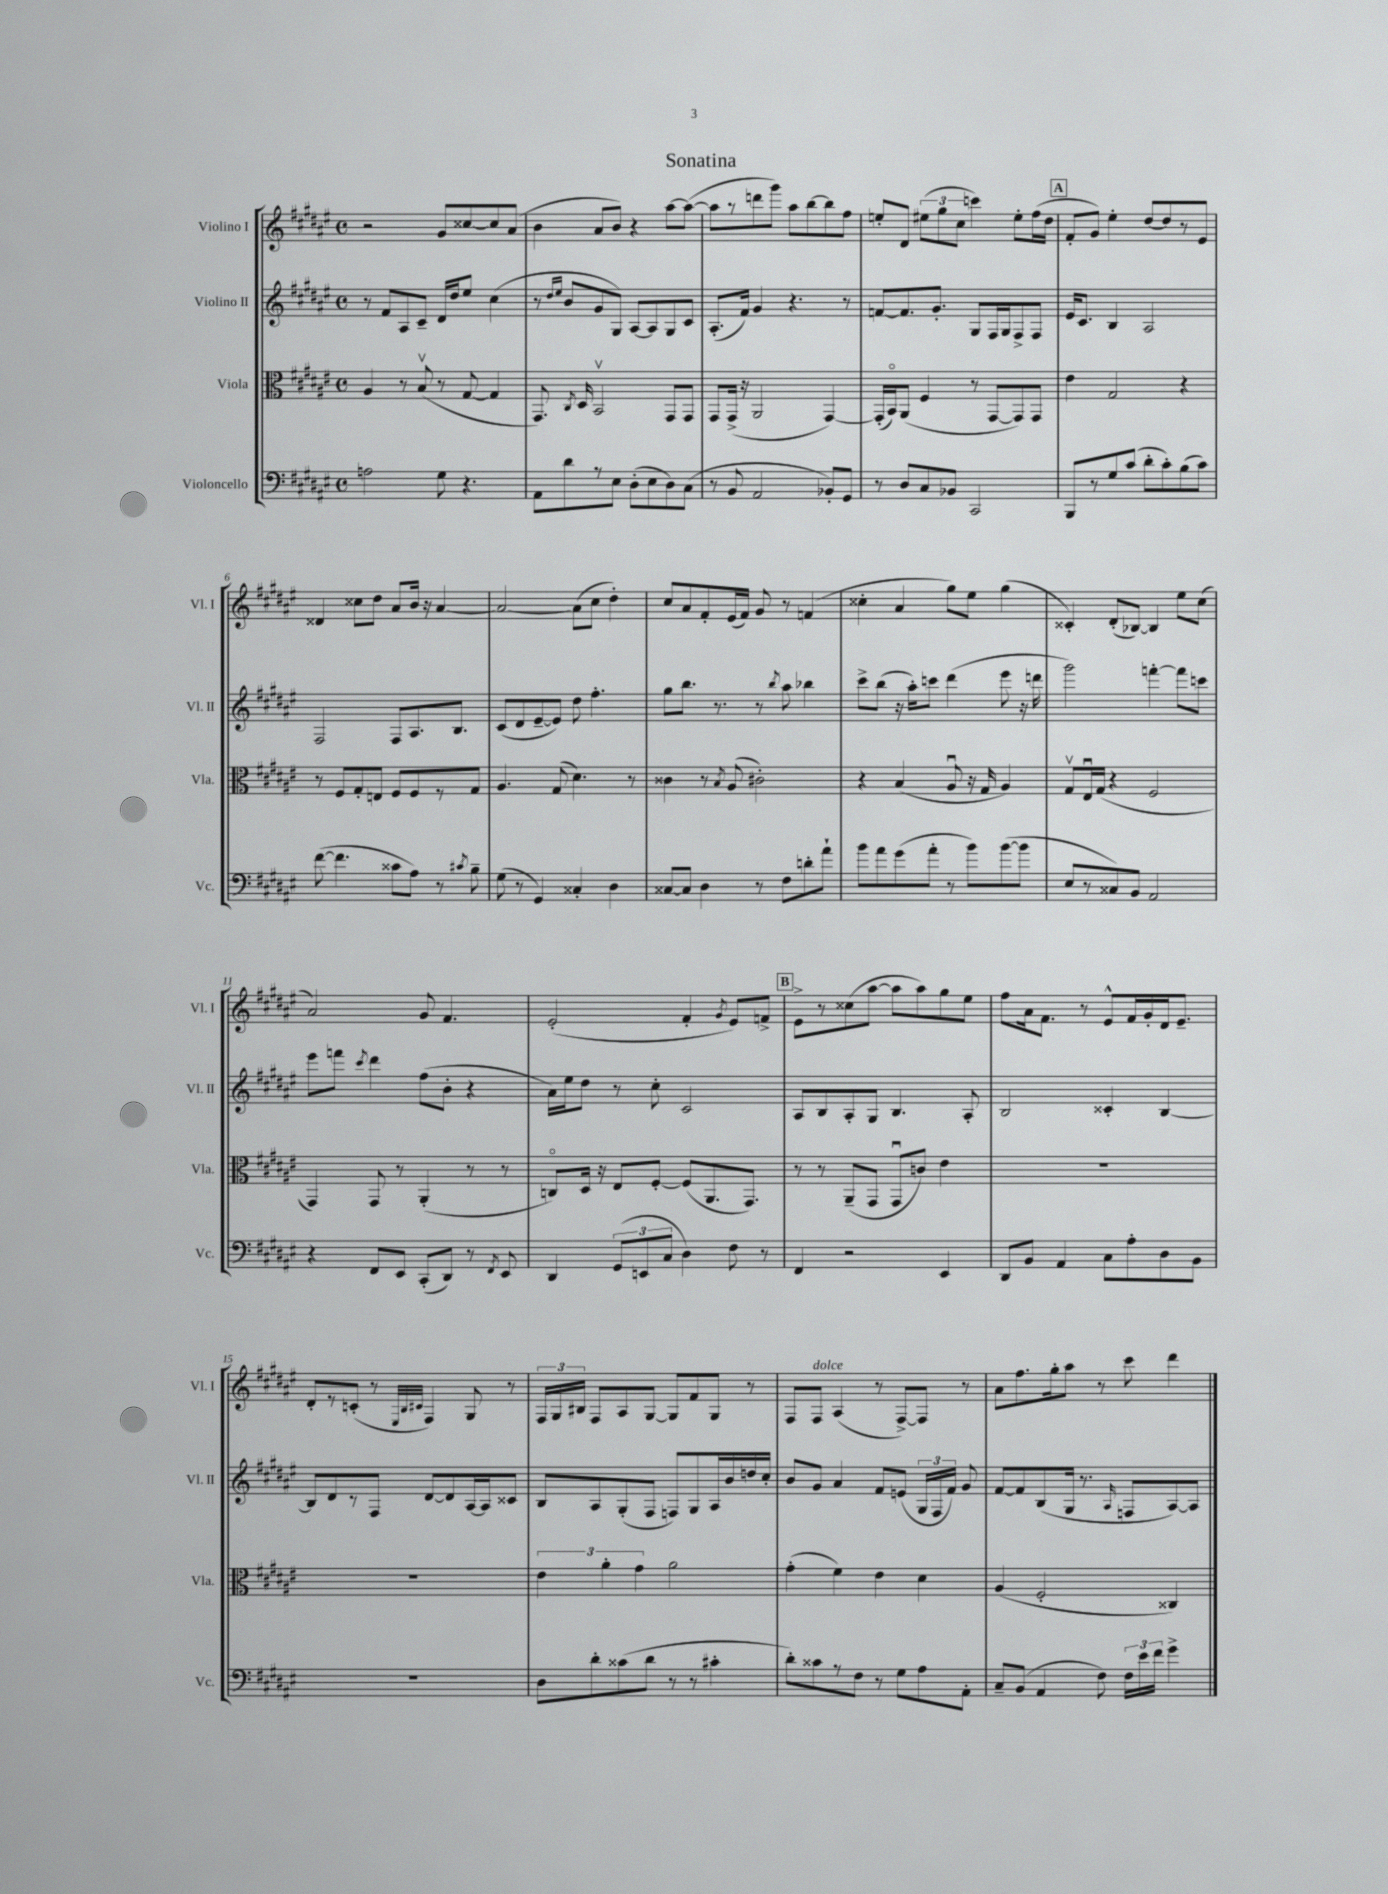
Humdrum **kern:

**kern	**kern	**kern	**kern
*staff4	*staff3	*staff2	*staff1
*clefF4	*clefC3	*clefG2	*clefG2
*k[f#c#g#d#a#e#]	*k[f#c#g#d#a#e#]	*k[f#c#g#d#a#e#]	*k[f#c#g#d#a#e#]
*M4/4	*M4/4	*M4/4	*M4/4
*met(c)	*met(c)	*met(c)	*met(c)
2A	4A#	8r	2r
.	.	8f#	.
.	8r	8A#	.
.	(8Bv	8c#~	.
8G#	8r	16d#	8g#
.	.	16dd#	.
4.r	[8G#	8ee#	[8cc##
.	4G#]	(4cc#	8cc##]
.	.	.	(8a#
=	=	=	=
8AA#	8.GG#)	8r	4b
.	.	16qqdd#	.
.	.	16qqee#	.
8d#	.	8b	.
.	8qC#	.	.
.	16D#	.	.
8r	2BBv	8g#	8a#
8E#	.	8G#)	8b)
(8D#'	.	[8A#	4r
8E#	.	8A#]	.
8D#)	8GG#	8G#	[8aa#
(8C#	8GG#	8c#	(8aa#_
=	=	=	=
8r	8GG#	(8.A#'	8aa#]
8BB	(16GG#^	.	8r
.	16r	16f#)	.
2AA#	2AA#	4g#	8ddd
.	.	.	8ggg#)
.	.	4.r	8aa#
.	.	.	[8bb
8BB-')	[4GG#)	.	8bb]
8GG#	.	8r	8ff#
=	=	=	=
8r	(16GG#']	[8f	8ee'
.	16BBo)	.	.
8D#	(8AA#	8.f]	8d#
8C#	4F#	.	(12ee#
.	.	8.g#'	.
.	.	.	12gg#
8BB-	.	.	.
.	.	.	12cc#
2CC#	8r	8G#	4ccc)
.	[8GG#	16F#	.
.	.	16G#	.
.	8GG#])	8F#^	8ee#'
.	8GG#	8F#	(16ff#
.	.	.	16dd#
=	=	=	=
8BBB	4e#	16e#	8f#'
.	.	8.c#	.
8r	.	.	8g#)
8G#	2G#	4B	4ee#'
(8c#	.	.	.
8d#'	.	2A#	[8dd#
8c#')	.	.	8dd#]
(8B	4r	.	8r
8c#)	.	.	8e#
=	=	=	=
([8f#	8r	2F#	4d##
4.f#]	8F#	.	.
.	8G#'	.	8cc##
.	8E	.	8dd#
8c##	8F#	8F#	8a#
8A#)	8F#	8.A#	16b
.	.	.	16r
8r	8r	.	[4a#
.	.	8.B	.
8qc#	.	.	.
8B~	8G#	.	.
=	=	=	=
(8G#	4.A#	(8c#	2a#_
8r	.	8d#	.
4GG#)	.	[8e#~	.
.	(8G#	8e#])	.
4C##'	4.d#)	8dd#	(8a#]
.	.	4.ff#'	8cc#
4D#	.	.	4dd#')
.	8r	.	.
=	=	=	=
[8C##	4c##	8gg#	8cc#
8C##]	.	8.bb	8a#
4D#	8r	.	8f#'
.	.	8.r	.
.	8qB	.	.
.	(8A#	.	(16e#
.	.	.	16f#)
8r	2c#')	8r	8g#
.	.	8qbb	.
8F#	.	8aa#	8r
8d'	.	4bb-	(4f
8a#`	.	.	.
=	=	=	=
8b	4r	8ccc#^	4cc##'
8a#	.	(8bb	.
(8g#	(4B	16r	4a#
.	.	16aa#')	.
8a#'	.	8ccc	.
8r	8A#u	(4ddd#	8gg#)
8b)	16r	.	8ee#
.	16G#	.	.
([8b	4A#)	8eee#	(4gg#
8b]	.	16r	.
.	.	16ddd	.
=	=	=	=
8E#	8G#v	2ggg#)	4c##')
8r	16E#u	.	.
.	(16G#	.	.
8C##)	4r	.	(8d#'
8BB	.	.	[8B-)
2AA#	2F#	[4fff'	4B-]
.	.	8fff]	8ee#
.	.	8ccc	(8cc#
=	=	=	=
4r	4GG#)	8eee#	2a#)
.	.	8fff	.
.	.	8qccc#	.
8FF#	8GG#	4ddd#	.
8EE#	8r	.	.
(8CC#'	(4AA#'	(8ff#	8g#
8DD#)	.	8b'	4.f#
8r	8r	4r	.
8qFF#	.	.	.
8EE#	8r	.	.
=	=	=	=
4DD#	8Co)	16a#)	(2e#'
.	.	16ee#	.
.	16D#	8dd#	.
.	16r	.	.
(12GG#	8E#	8r	.
12EE	.	.	.
.	[8F#'	8cc#'	.
12C#	.	.	.
4D#)	(8F#]	2c#	4f#'
.	8.AA#	.	.
.	.	.	8qg#
8F#	.	.	8e#)
.	8.GG#)	.	.
8r	.	.	8f^
=	=	=	=
4FF#	8r	8A#	8e#^
.	8r	8B	8r
2r	(8AA#~	8A#'	(8cc##
.	8GG#	8G#	[8aa#
.	8GG#u	4.B	8aa#]
.	8c)	.	8aa#)
4EE#	4e#	.	8gg#
.	.	8A#'	8ee#
=	=	=	=
8DD#	1r	2B	8ff#
8BB	.	.	16a#
.	.	.	8.f#
4AA#	.	.	.
.	.	.	8r
8C#	.	4c##'	8e#^^
8A#'	.	.	16f#
.	.	.	16g#'
8D#	.	[4B	16d#
.	.	.	8.e#~
8BB	.	.	.
=	=	=	=
1r	1r	8B]	8d#'
.	.	8d#	8r
.	.	8r	(8c'
.	.	8F#	8r
.	.	.	32qqE#
.	.	.	32qqB
.	.	.	32qqc#
.	.	[8d#	4F#)
.	.	8d#]	.
.	.	[16A#	8G#
.	.	16A#]	.
.	.	8c##	8r
=	=	=	=
8D#	6e#	8B	24F#
.	.	.	24G#
.	.	.	24B#
8d#'	.	8A#	8F#
.	6a#'	.	.
(8c##	.	(8G#'	8A#
.	6g#	.	.
8d#	.	8F#	[8G#
8r	2a#	8F)	8G#]
8r	.	8G#	8f#
4c#'	.	16A#	8G#
.	.	16b	.
.	.	16dd	8r
.	.	16cc#'	.
=	=	=	=
8d#')	(4g#'	8b	8F#
8c##	.	8g#	8F#
8r	4f#)	4a#	(4A#
8F#	.	.	.
8r	4e#	8f#	8r
8G#	.	(8e	[8F#^)
8A#	4d#	24G#	8F#]
.	.	24F#	.
.	.	24f#)	.
8AA#'	.	8g#	8r
=	=	=	=
8C#~	(4A#	[8f#	8a#
(8BB	.	8f#]	8.ff#
4AA#	2F#'	(8B	.
.	.	.	16gg#'
.	.	16G#	8aa#
.	.	8.r	.
8F#)	.	.	8r
.	.	16qqA#	.
24F#	.	8F	8ccc#
24e#	.	.	.
24f#	.	.	.
4g#^	4C##)	[8A#)	4ddd#
.	.	8A#]	.
==	==	==	==
*-	*-	*-	*-
